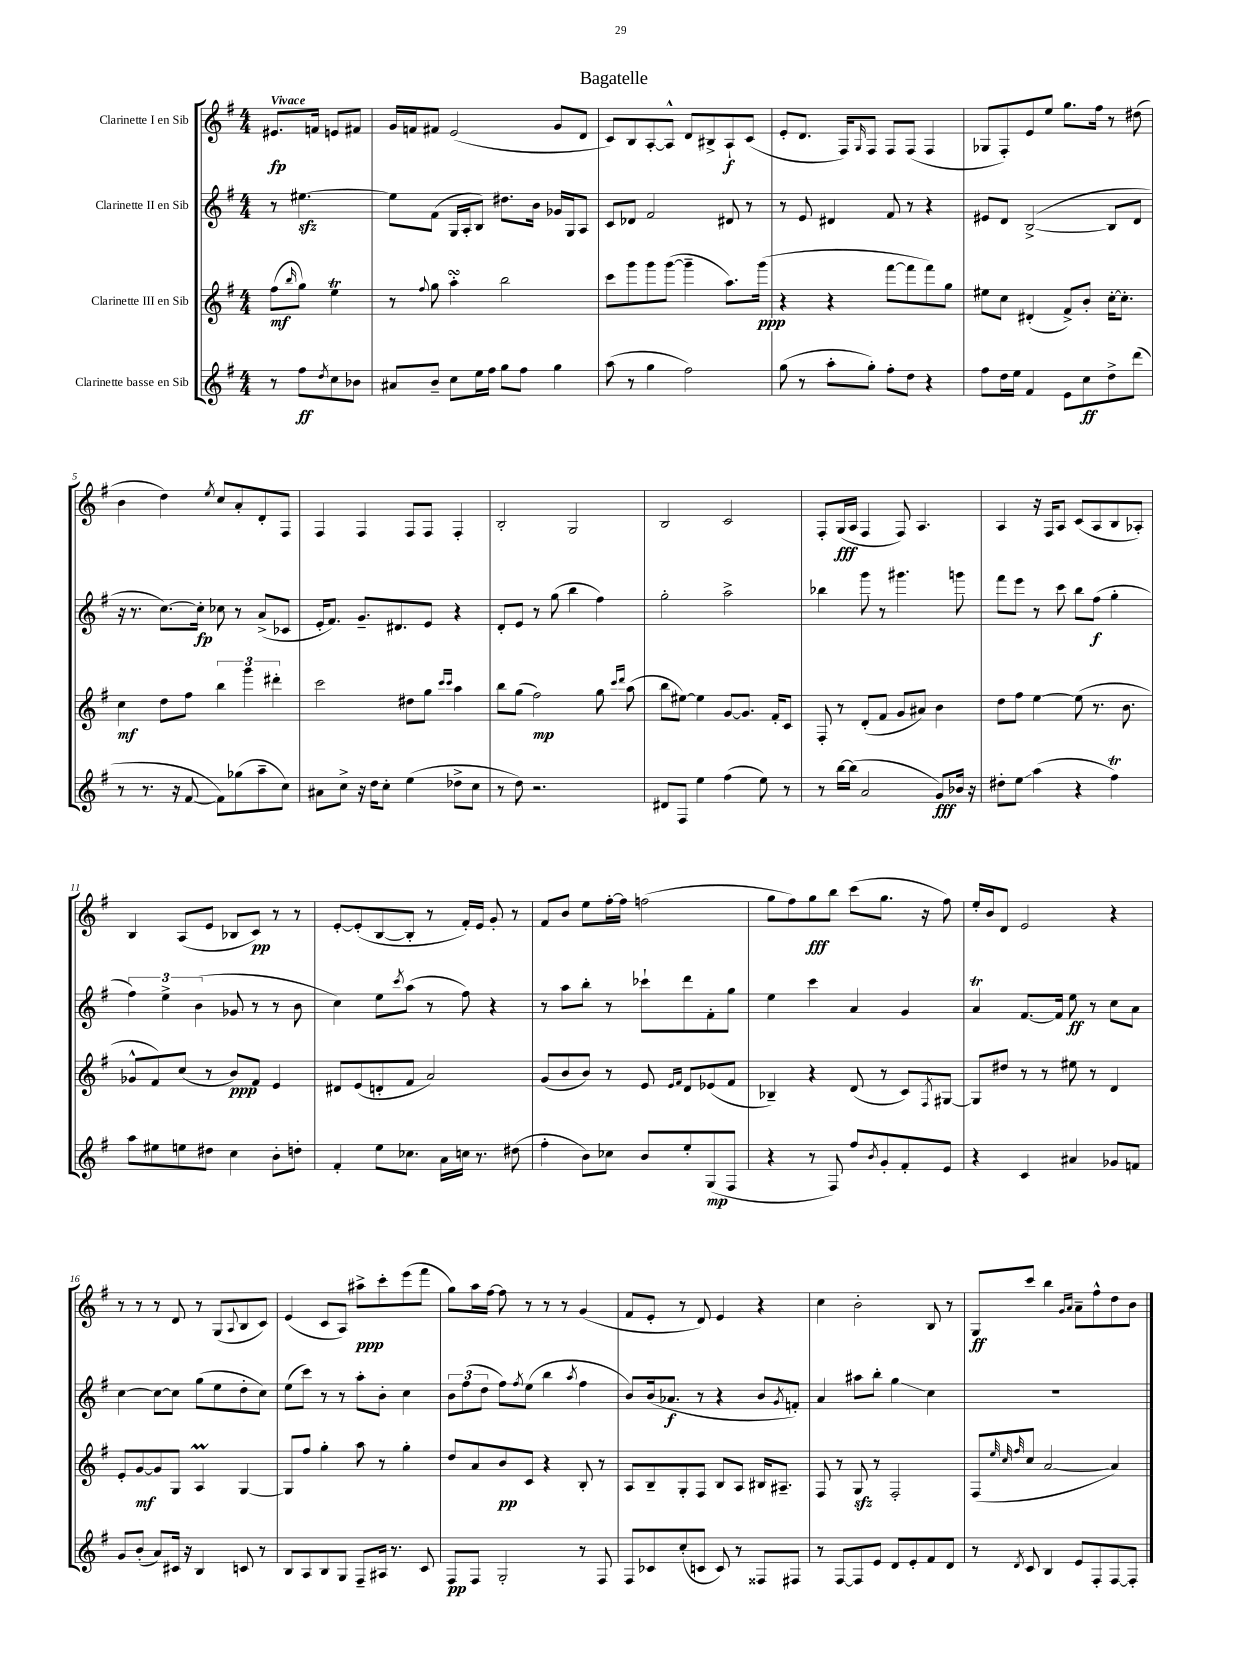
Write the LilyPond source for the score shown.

\header { title = "Bagatelle" }
<<
\new StaffGroup <<
\new Staff = "s0" \with { instrumentName = "Clarinette I en Sib" } {
    \clef treble \key g \major \numericTimeSignature \time 4/4 \partial 2 \tempo "Vivace"
    eis'8.\fp f'16 e'8 fis'8 |
    g'16 f'16 fis'8 e'2( g'8 d'8 |
    c'8) b8 a8~-. a8-^ d'8 bis8-> a8-!\f c'8( |
    e'8-. d'8. fis16) \grace { g16 } fis8 fis8 fis8( fis4 |
    ges8 fis8-.) e'8 e''8 g''8. fis''16 r8 dis''8( |
    b'4 d''4) \acciaccatura { e''8 } c''8 a'8-. d'8-. fis8 |
    fis4 fis4 fis8 fis8 fis4-. |
    b2-. g2 |
    b2 c'2 |
    fis8-. g16\fff( a16 fis4 fis8) a4. |
    a4 r16 fis16 a8 c'8( a8 b8 aes8-.) |
    b4 a8( e'8 bes8 c'8\pp) r8 r8 |
    e'8~-. e'8-.( b8~ b8-. r8 fis'16-.) e'16 g'8-. r8 |
    fis'8 b'8 e''8 fis''16~-. fis''16 f''2( |
    g''8 fis''8) g''8\fff b''8 c'''8( g''8. r16 fis''8) |
    e''16-. b'16 d'8 e'2 r4 |
    r8 r8 r8 d'8 r8 g8( \appoggiatura { a8 } b8 c'8) |
    e'4( c'8 a8) ais''8->\ppp c'''8-. e'''8( fis'''8 |
    g''8) a''16 fis''16~ fis''8 r8 r8 r8 g'4( |
    fis'8 e'8-. r8 d'8) e'4 r4 |
    c''4 b'2-. b8 r8 |
    g8\ff c'''8 b''4 \grace { g'16 a'16 } a'8-- fis''8-^ d''8 b'8 \bar "|." |
}
\new Staff = "s1" \with { instrumentName = "Clarinette II en Sib" } {
    \clef treble \key g \major \numericTimeSignature \time 4/4 \partial 2
    r8 eis''4.~\sfz |
    eis''8 fis'8( g16 a16-. b8) dis''8. b'16 ges'16 g16 a8 |
    c'8 des'8 fis'2 dis'8 r8 |
    r8 e'8 dis'4 fis'8 r8 r4 |
    eis'8 d'8 b2~->( b8 d'8 |
    r16 r8. c''8.~) c''16-.\fp ces''8 r8 a'8->( ces'8 |
    e'16-. fis'8.) g'8.-- dis'8. e'8 r4 |
    d'8-. e'8 r8 g''8( b''4 fis''4) |
    g''2-. a''2-> |
    bes''4 g'''8 r8 gis'''4. g'''8 |
    fis'''8 e'''8 r8 c'''8 b''8 fis''8\f( g''4-. |
    \tuplet 3/2 { fis''4) e''4-> b'4( } ges'8 r8 r8 b'8 |
    c''4) e''8 \acciaccatura { c'''8 } a''8( r8 fis''8) r4 |
    r8 a''8 b''8-. r8 ces'''8-! d'''8 fis'8-. g''8 |
    e''4 c'''4 a'4 g'4 |
    a'4\trill fis'8.~ fis'16 e''8\ff r8 c''8 a'8 |
    c''4~ c''8~ c''8 g''8( e''8 d''8-. c''8) |
    e''8( c'''8) r8 r8 a''8-. b'8-. c''4 |
    \tuplet 3/2 { b'8 fis''8( d''8 } fis''8) \acciaccatura { fis''8 } e''8( b''4 \acciaccatura { a''8 } fis''4 |
    b'8) b'16( aes'8.\f r8 r4 b'8 \acciaccatura { g'8 } f'8-.) |
    a'4 ais''8 b''8-. g''4\glissando c''4 |
    R1 \bar "|." |
}
\new Staff = "s2" \with { instrumentName = "Clarinette III en Sib" } {
    \clef treble \key g \major \numericTimeSignature \time 4/4 \partial 2
    fis''8\mf( \grace { b''16 } g''8) e''4\trill |
    r8 \appoggiatura { fis''8 } g''8 a''4-.\turn b''2 |
    c'''8 g'''8 g'''8 g'''8~( g'''4-- a''8.) g'''16\ppp( |
    r4 r4 fis'''8~ fis'''8 fis'''8) g''8 |
    eis''8 c''8 dis'4-.( fis'8->) b'8-. c''16~-. c''8.-. |
    c''4\mf d''8 fis''8 \tuplet 3/2 { b''4 g'''4 dis'''4-. } |
    c'''2 dis''8 g''8 \grace { c'''16 c'''16 } a''4 |
    b''8 g''8( fis''2\mp) g''8 \grace { c'''16 d'''16 } a''8( |
    b''8 eis''8~) eis''4 g'8~ g'8. fis'16-. c'8 |
    fis8-. r8 d'8-.( fis'8 g'8 ais'8) b'4 |
    d''8 fis''8 e''4~ e''8( r8. b'8. |
    ges'8-^ fis'8) c''8( r8 b'8\ppp) fis'8 e'4 |
    dis'8 e'8( d'8-. fis'8 a'2) |
    g'8( b'8 b'8) r8 e'8 \grace { e'16 fis'16 } d'8 ees'8( fis'8 |
    bes4--) r4 d'8( r8 c'8) \acciaccatura { fis8 } gis8~ |
    gis8 dis''8 r8 r8 eis''8 r8 d'4 |
    e'8-. g'8~\mf g'8 g8 a4\prall g4~ |
    g8 fis''8 g''4-. a''8 r8 g''4-. |
    d''8 a'8 b'8\pp c'8 r4 b8-. r8 |
    a8 b8-- g8-. fis8 b8 a8 bis16 ais8.-- |
    fis8 r8 g8\sfz r8 fis2-. |
    fis8( \grace { e''32 c''32 fis''32 } c''8 a'2~ a'4) \bar "|." |
}
\new Staff = "s3" \with { instrumentName = "Clarinette basse en Sib" } {
    \clef treble \key g \major \numericTimeSignature \time 4/4 \partial 2
    r8 fis''8\ff \acciaccatura { d''8 } c''8 bes'8 |
    ais'8 b'8-- c''8 e''16 fis''16 g''8 fis''8 g''4 |
    a''8( r8 g''4 fis''2) |
    g''8( r8 a''8-. g''8-.) fis''8-. d''8 r4 |
    fis''8 d''16 e''16 fis'4 e'8 c''8\ff d''8-> d'''8( |
    r8 r8. r16 fis'8~ fis'8) ges''8( a''8-- c''8) |
    ais'8 c''8-> r16 d''16 c''8-. e''4( des''8-> c''8 |
    r8 d''8) r2. |
    dis'8 fis8 e''4 fis''4( e''8) r8 |
    r8 b''16~ b''16( a'2 g'8\fff) bes'16 r16 |
    dis''8-. e''8\glissando a''4( r4 fis''4\trill) |
    a''8 eis''8 e''8 dis''8 c''4 b'8-. d''8-. |
    fis'4-. e''8 ces''8. a'16 c''16 r8. dis''8( |
    fis''4-. b'8) ces''8 b'8 e''8-. g8\mp( fis8 |
    r4 r8 fis8) fis''8 \acciaccatura { b'8 } g'8-. fis'8-. e'8 |
    r4 c'4 ais'4 ges'8 f'8 |
    g'8 b'8-.( a'8) cis'16 r16 b4 c'8 r8 |
    b8 a8 b8 g8 fis8-- ais16 r8. c'8 |
    fis8\pp fis8 g2-. r8 fis8 |
    fis8 ces'8 c''8-.( c'8 c'8) r8 fisis8 fis8 |
    r8 fis8~ fis8 e'8 d'8 e'8-. fis'8 d'8 |
    r8 \acciaccatura { d'8 } c'8 b4 e'8 fis8-. fis8~ fis8-. \bar "|." |
}
>>
>>
